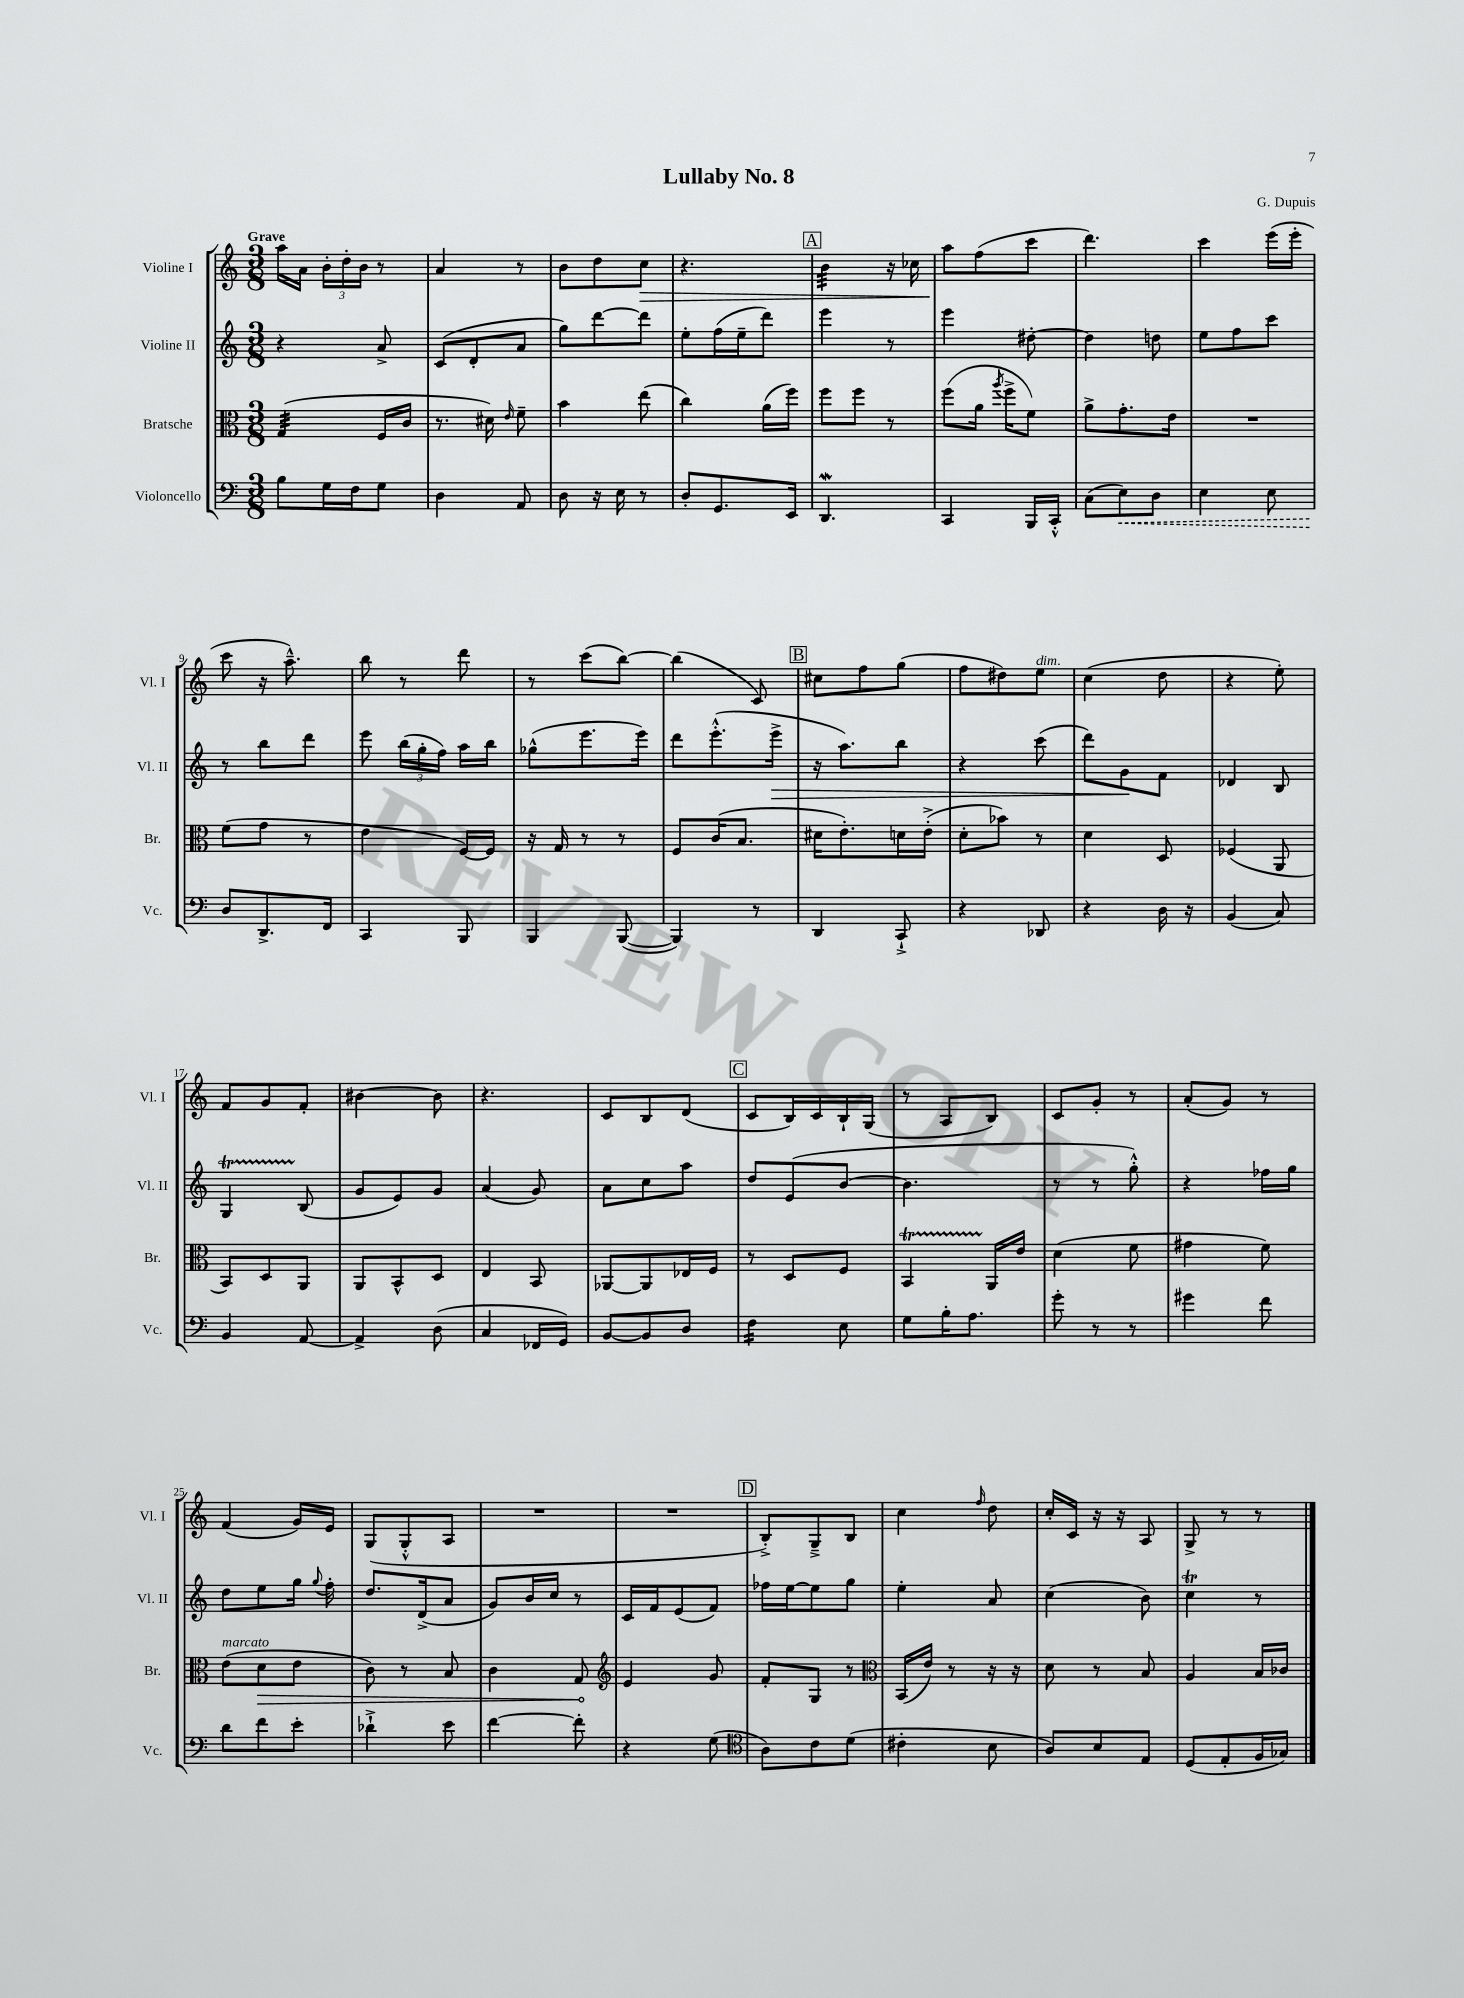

**kern	**kern	**kern	**kern
*staff4	*staff3	*staff2	*staff1
*clefF4	*clefC3	*clefG2	*clefG2
*k[]	*k[]	*k[]	*k[]
*M3/8	*M3/8	*M3/8	*M3/8
8B	(4G	4r	16aa
.	.	.	16a
16G	.	.	24b'
.	.	.	24dd'
16F	.	.	.
.	.	.	24b
8G	16F	8a^	8r
.	16c	.	.
=	=	=	=
4D	8.r	(8c	4a
.	.	8d'	.
.	16d#)	.	.
.	16qqe	.	.
8AA	8f~	8a	8r
=	=	=	=
8D	4b	8gg)	8b
16r	.	[8ddd	8dd
16E	.	.	.
8r	(8ee	8ddd]	8cc
=	=	=	=
8D'	4cc)	8ee'	4.r
8.GG	.	(16ff	.
.	.	16ee~	.
.	(16a	8ddd)	.
16EE	16ff)	.	.
=	=	=	=
4.DD	8ff	4eee	4b
.	8ff	.	.
.	8r	8r	16r
.	.	.	16cc-
=	=	=	=
4CC	(8ff	4eee	8aa
.	16a	.	(8ff
.	8qaa	.	.
.	16ff^	.	.
16BBB	8f)	[8dd#'	8ccc
16CC'^^	.	.	.
=	=	=	=
(8C	8a^	4dd#]	4.ddd)
8E)	8.g'	.	.
8D	.	8dd	.
.	16e	.	.
=	=	=	=
4E	4.r	8ee	4ccc
.	.	8ff	.
8E	.	8ccc	(16eee
.	.	.	16eee'
=	=	=	=
8D	(8f	8r	8ccc
8.DD^	8g	8bb	16r
.	.	.	8.aa~^^)
.	8r	8ddd	.
16FF	.	.	.
=	=	=	=
4CC	4e	8eee	8bb
.	.	(24bb	8r
.	.	24gg'	.
.	.	24ff)	.
8BBB	[16F)	16aa	8ddd
.	16F]	16bb	.
=	=	=	=
4BBB	16r	(8gg-^^	8r
.	16G	.	.
.	8r	8.eee	(8ccc
([8BBB	8r	.	[8bb)
.	.	16eee)	.
=	=	=	=
4BBB])	8F	8ddd	(4bb]
.	(16c	(8.eee'^^	.
.	8.B	.	.
8r	.	.	8c)
.	.	16eee^	.
=	=	=	=
4DD	16d#	16r	8cc#
.	8.e')	8.aa)	.
.	.	.	8ff
8CC`^	16d	8bb	(8gg
.	(16e'^	.	.
=	=	=	=
4r	8d'	4r	8ff
.	8b-)	.	8dd#)
8DD-	8r	(8ccc	8ee
=	=	=	=
4r	4d	8ddd)	(4cc
.	.	8g	.
16D	8D	8f	8dd
16r	.	.	.
=	=	=	=
(4BB	(4F-	4d-	4r
8C)	8AA	8B	8ee')
=	=	=	=
4BB	8BB)	4G	8f
.	8D	.	8g
[8AA	8AA	(8B	8f'
=	=	=	=
4AA^]	8AA	8g	[4b#
.	8BB^^	8e)	.
(8D	8D	8g	8b#]
=	=	=	=
4C	4E	(4a	4.r
16FF-	8BB	8g)	.
16GG)	.	.	.
=	=	=	=
[8BB	[8AA-	8a	8c
8BB]	8AA-]	8cc	8B
8D	16E-	8aa	(8d
.	16F	.	.
=	=	=	=
4F	8r	8dd	8c
.	8D	(8e	16B)
.	.	.	16c
8E	8F	[8b	16B`
.	.	.	(16G
=	=	=	=
8G	4BB	4.b]	8r
16B'	.	.	8A
8.A	.	.	.
.	16AA	.	8B)
.	16e	.	.
=	=	=	=
8g'	(4d	8r	8c
8r	.	8r	8g'
8r	8f	8gg'^^)	8r
=	=	=	=
4g#	4g#	4r	(8a'
.	.	.	8g)
8f	8f)	16ff-	8r
.	.	16gg	.
=	=	=	=
8d	(8e	8dd	(4f
8f	8d	8ee	.
8e'	8e	16gg	16g)
.	.	8qqgg	.
.	.	16ff'	16e
=	=	=	=
4d-`^	8c)	8.dd	(8G
.	8r	.	8G'^^
.	.	(16d^	.
8e	8B	8a	8A
=	=	=	=
[4f	4c	8g)	4.r
.	.	16b	.
.	.	16cc	.
8f']	8G	8r	.
=	=	=	=
*	*clefG2	*	*
4r	4e	16c	4.r
.	.	16f	.
.	.	(8e	.
(8G	8g	8f)	.
=	=	=	=
*clefC4	*	*	*
8A)	8f'	16ff-	8B'^)
.	.	[16ee	.
8c	8G	8ee]	8G~^
(8d	8r	8gg	8B
=	=	=	=
*	*clefC3	*	*
4c#'	(16BB	4ee'	4cc
.	16e)	.	.
.	8r	.	.
.	.	.	16qqff
8B	16r	8a	8dd
.	16r	.	.
=	=	=	=
8A)	8d	(4cc	16cc'
.	.	.	16c
8B	8r	.	16r
.	.	.	16r
8E	8B	8b)	8A
=	=	=	=
(8D	4A	4cc	8G^
8E'	.	.	8r
16F	16B	8r	8r
16G-)	16c-	.	.
==	==	==	==
*-	*-	*-	*-
